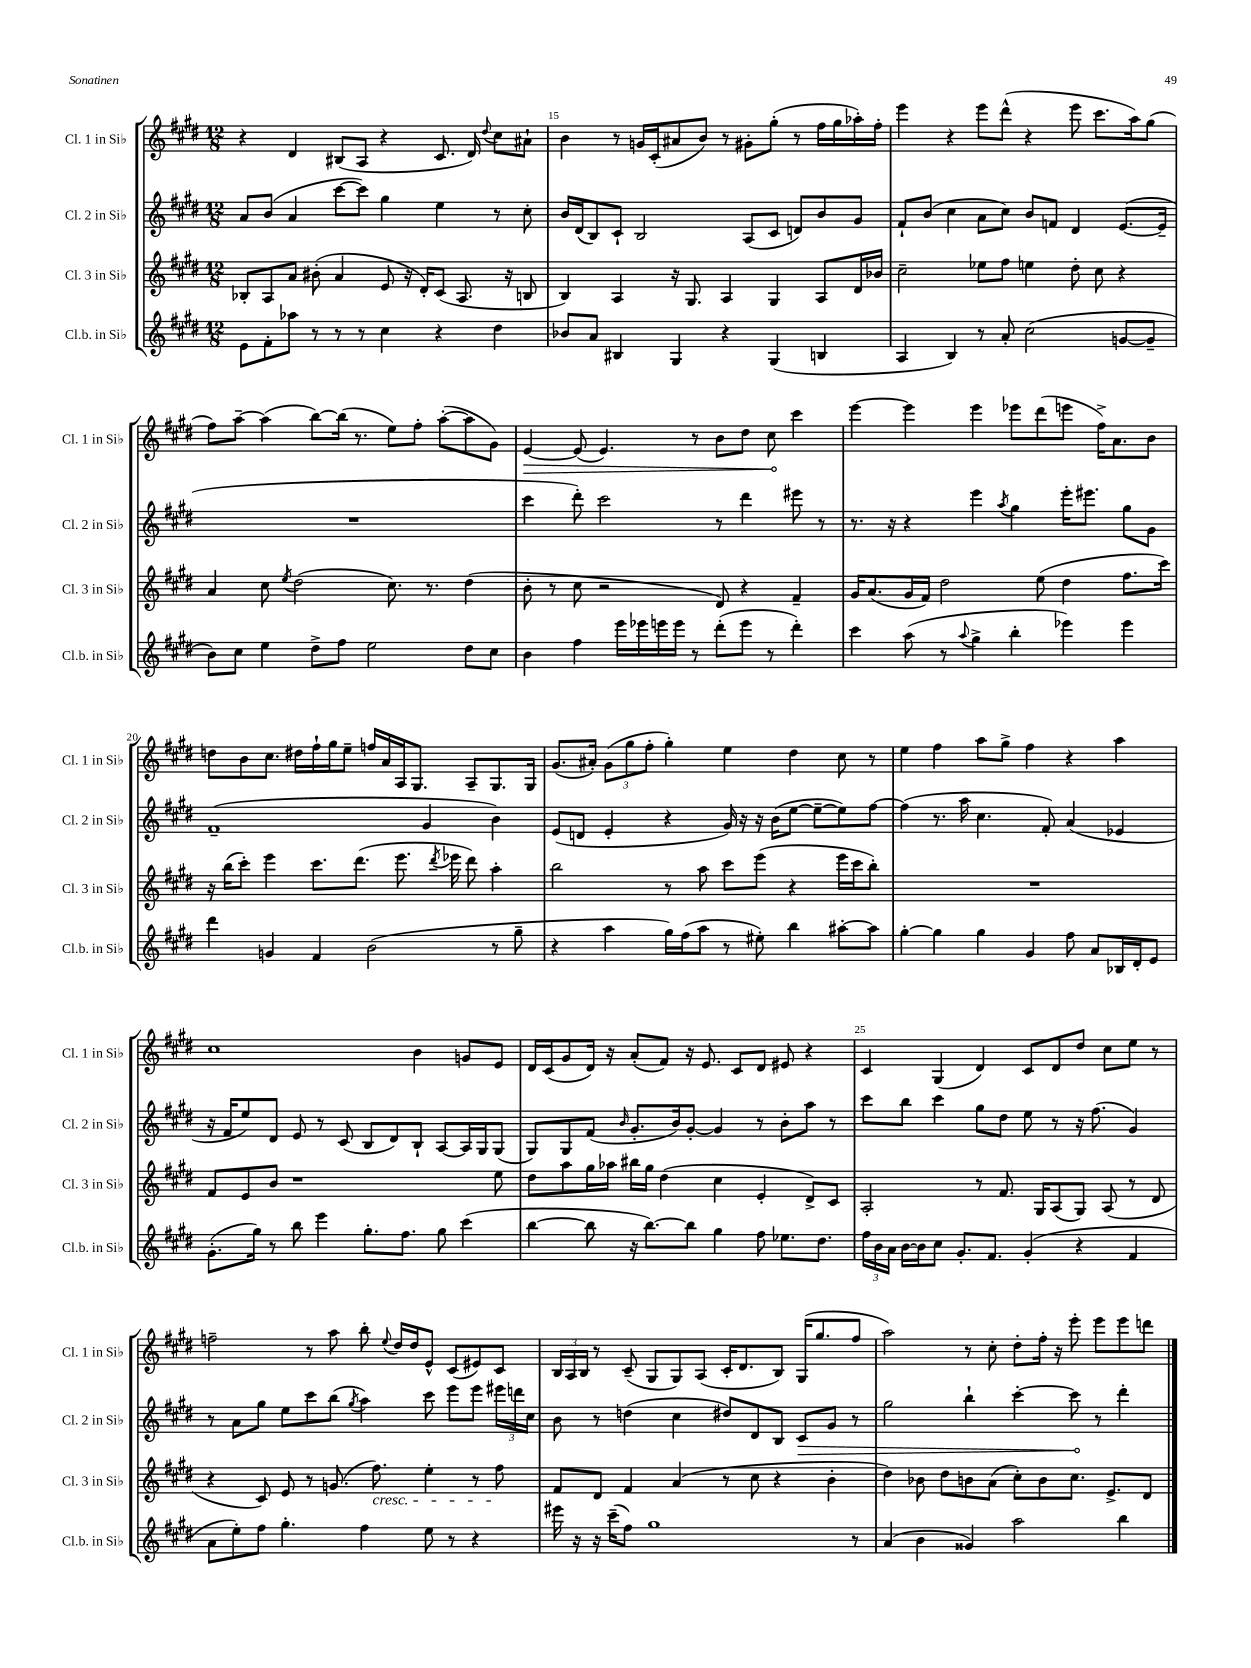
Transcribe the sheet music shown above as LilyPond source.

<<
\new StaffGroup <<
\new Staff = "s0" \with { instrumentName = "Cl. 1 in Sib" shortInstrumentName = "Cl. 1 in Sib" } {
    \clef treble \key e \major \numericTimeSignature \time 12/8
    \autoBeamOff r4 dis'4 bis8[( a8] r4 cis'8. dis'16) \appoggiatura { dis''8 } cis''8[ ais'8]-! |
    b'4 r8 g'16[ cis'16-.( ais'8 b'8]) r8 gis'8[-. gis''8]-.( r8 fis''16[ gis''16 aes''16-.) fis''16]-. |
    e'''4 r4 e'''8[ dis'''8]-^( r4 e'''8 cis'''8.[ a''16) gis''8]( |
    fis''8[) a''8]~-- a''4( b''8[~) b''16]( r8. e''8[) fis''8]-. a''8[~-.( a''8 gis'8]) |
    \once \override Hairpin.circled-tip = ##t e'4~\> e'8( e'4.) r8 b'8[ dis''8] cis''8\! cis'''4 |
    e'''4~ e'''4 e'''4 ees'''8[ dis'''8( e'''8] fis''16[->) a'8. b'8] |
    d''8[ b'8 cis''8.] dis''16[ fis''16-! gis''16 e''8]-- f''16[ a'16 a16 gis8.] a8[-- gis8. gis16] |
    gis'8.[( ais'16]-.) \tuplet 3/2 { gis'8[( gis''8 fis''8]-. } gis''4-.) e''4 dis''4 cis''8 r8 |
    e''4 fis''4 a''8[ gis''8]-> fis''4 r4 a''4 |
    cis''1 b'4 g'8[ e'8] |
    dis'16[ cis'16( gis'8 dis'16]) r16 a'8[-.( fis'8]) r16 e'8. cis'8[ dis'8] eis'8 r4 |
    cis'4 gis4( dis'4) cis'8[ dis'8 dis''8] cis''8[ e''8] r8 |
    f''2-- r8 a''8 b''8-. \appoggiatura { e''8 } dis''16[ dis''16 e'8]-^ cis'8[( eis'8) cis'8] |
    \tuplet 3/2 { b16[ a16 b16] } r8 cis'8--( gis8[ gis8) a8]( cis'16[-. dis'8. b8]) gis16[( gis''8. fis''8] |
    a''2) r8 cis''8-. dis''8[-. fis''16]-. r16 e'''8-. e'''8[ e'''8 d'''8] \bar "|." |
}
\new Staff = "s1" \with { instrumentName = "Cl. 2 in Sib" shortInstrumentName = "Cl. 2 in Sib" } {
    \clef treble \key e \major \numericTimeSignature \time 12/8
    \autoBeamOff a'8[ b'8]( a'4 cis'''8[~ cis'''8]) gis''4 e''4 r8 cis''8-. |
    b'16[ dis'16( b8) cis'8]-! b2 a8[( cis'8] d'8[) b'8 gis'8] |
    fis'8[-! b'8]( cis''4 a'8[ cis''8]) b'8[ f'8] dis'4 e'8.[~( e'16]-- |
    R1. |
    cis'''4 dis'''8-.) cis'''2 r8 dis'''4 eis'''8 r8 |
    r8. r16 r4 e'''4 \acciaccatura { a''8 } gis''4 e'''16[-. eis'''8.] gis''8[ gis'8] |
    fis'1--( gis'4 b'4) |
    e'8[( d'8] e'4-. r4 gis'16) r16 r16 b'16[( e''8]~ e''8[~-- e''8) fis''8]~ |
    fis''4( r8. a''16 cis''4. fis'8-.) a'4( ees'4 |
    r16 fis'16[ e''8) dis'8] e'8 r8 cis'8( b8[ dis'8) b8]-! a8[~ a16 gis16 gis8]( |
    gis8[) gis8 fis'8]( \grace { b'16 } gis'8.[-. b'16) gis'8]~-. gis'4 r8 b'8[-. a''8] r8 |
    cis'''8[ b''8] cis'''4 gis''8[ dis''8] e''8 r8 r16 fis''8.( gis'4) |
    r8 a'8[ gis''8] e''8[ cis'''8 b''8]( \acciaccatura { gis''8 } a''4) cis'''8 e'''8[ e'''8] \tuplet 3/2 { eis'''16[ d'''16 cis''16] } |
    b'8 r8 d''4( cis''4 dis''8[) dis'8 b8] \once \override Hairpin.circled-tip = ##t cis'8[\> gis'8] r8 |
    gis''2 b''4-! cis'''4~-. cis'''8\! r8 dis'''4-. \bar "|." |
}
\new Staff = "s2" \with { instrumentName = "Cl. 3 in Sib" shortInstrumentName = "Cl. 3 in Sib" } {
    \clef treble \key e \major \numericTimeSignature \time 12/8
    \autoBeamOff bes8[-. a8 a'8] bis'8-.( a'4 e'8 r16 dis'16[-.) cis'8]( a8. r16 b8 |
    b4) a4 r16 gis8. a4 gis4 a8[ dis'16 bes'16] |
    cis''2-- ees''8[ fis''8] e''4 dis''8-. cis''8 r4 |
    a'4 cis''8 \acciaccatura { e''8 } dis''2( cis''8.) r8. dis''4( |
    b'8-. r8 cis''8 r2 dis'8) r4 fis'4-- |
    gis'16[ a'8.( gis'16 fis'16]) dis''2 e''8( dis''4 fis''8.[ cis'''16]) |
    r16 b''16[( cis'''8]-.) e'''4 cis'''8.[ dis'''8.]( e'''8. \acciaccatura { dis'''8 } ees'''16 dis'''8) a''4-. |
    b''2 r8 a''8 cis'''8[ e'''8]( r4 e'''16[ cis'''16 b''8]-.) |
    R1. |
    fis'8[ e'8 b'8] r1 e''8 |
    dis''8[ a''8 gis''16 aes''16] bis''16[ gis''16] dis''4( cis''4 e'4-. dis'8[->) cis'8] |
    a2-. r8 fis'8. gis16[ a8( gis8]) a8( r8 dis'8 |
    r4 cis'8) e'8 r8 g'8.( fis''8.\cresc) e''4-. r8 fis''8\! |
    fis'8[ dis'8] fis'4 a'4( r8 cis''8 r4 b'4-. |
    dis''4) bes'8 dis''8[ b'8 a'8]( cis''8[-.) b'8 cis''8.] e'8.[-> dis'8] \bar "|." |
}
\new Staff = "s3" \with { instrumentName = "Cl.b. in Sib" shortInstrumentName = "Cl.b. in Sib" } {
    \clef treble \key e \major \numericTimeSignature \time 12/8
    \autoBeamOff e'8[ fis'8-. aes''8] r8 r8 r8 cis''4 r4 dis''4 |
    bes'8[ a'8] bis4 gis4 r4 gis4( b4 |
    a4 b4) r8 a'8-. cis''2( g'8[~ g'8]-- |
    b'8[) cis''8] e''4 dis''8[-> fis''8] e''2 dis''8[ cis''8] |
    b'4 fis''4 e'''16[ ees'''16 e'''16 e'''16] r8 dis'''8[-.( e'''8] r8 dis'''4-.) |
    cis'''4 a''8( r8 \appoggiatura { a''8 } gis''4-> b''4-. ees'''4) ees'''4 |
    dis'''4 g'4 fis'4 b'2( r8 gis''8-- |
    r4 a''4 gis''16[) fis''16( a''8] r8 eis''8-.) b''4 ais''8[~-. ais''8] |
    gis''4~-. gis''4 gis''4 gis'4 fis''8 a'8[ bes16 dis'16-. e'8] |
    gis'8.[-.( gis''16]) r8 b''8 e'''4 gis''8.[-. fis''8.] gis''8 cis'''4( |
    b''4~ b''8 r16 b''8.[~) b''8] gis''4 fis''8 ees''8.[ dis''8.] |
    \tuplet 3/2 { fis''16[ b'16 a'16] } b'16[~ b'16 cis''8] gis'8.[-. fis'8.] gis'4-.( r4 fis'4 |
    a'8[ e''8-.) fis''8] gis''4.-. fis''4 e''8 r8 r4 |
    eis'''16 r16 r16 cis'''16[--( fis''8]) gis''1 r8 |
    a'4( b'4 gisis'4) a''2 b''4 \bar "|." |
}
>>
>>
\layout { \context { \Score currentBarNumber = #14 \override BarNumber.break-visibility = ##(#f #t #t) barNumberVisibility = #(every-nth-bar-number-visible 5) } }
